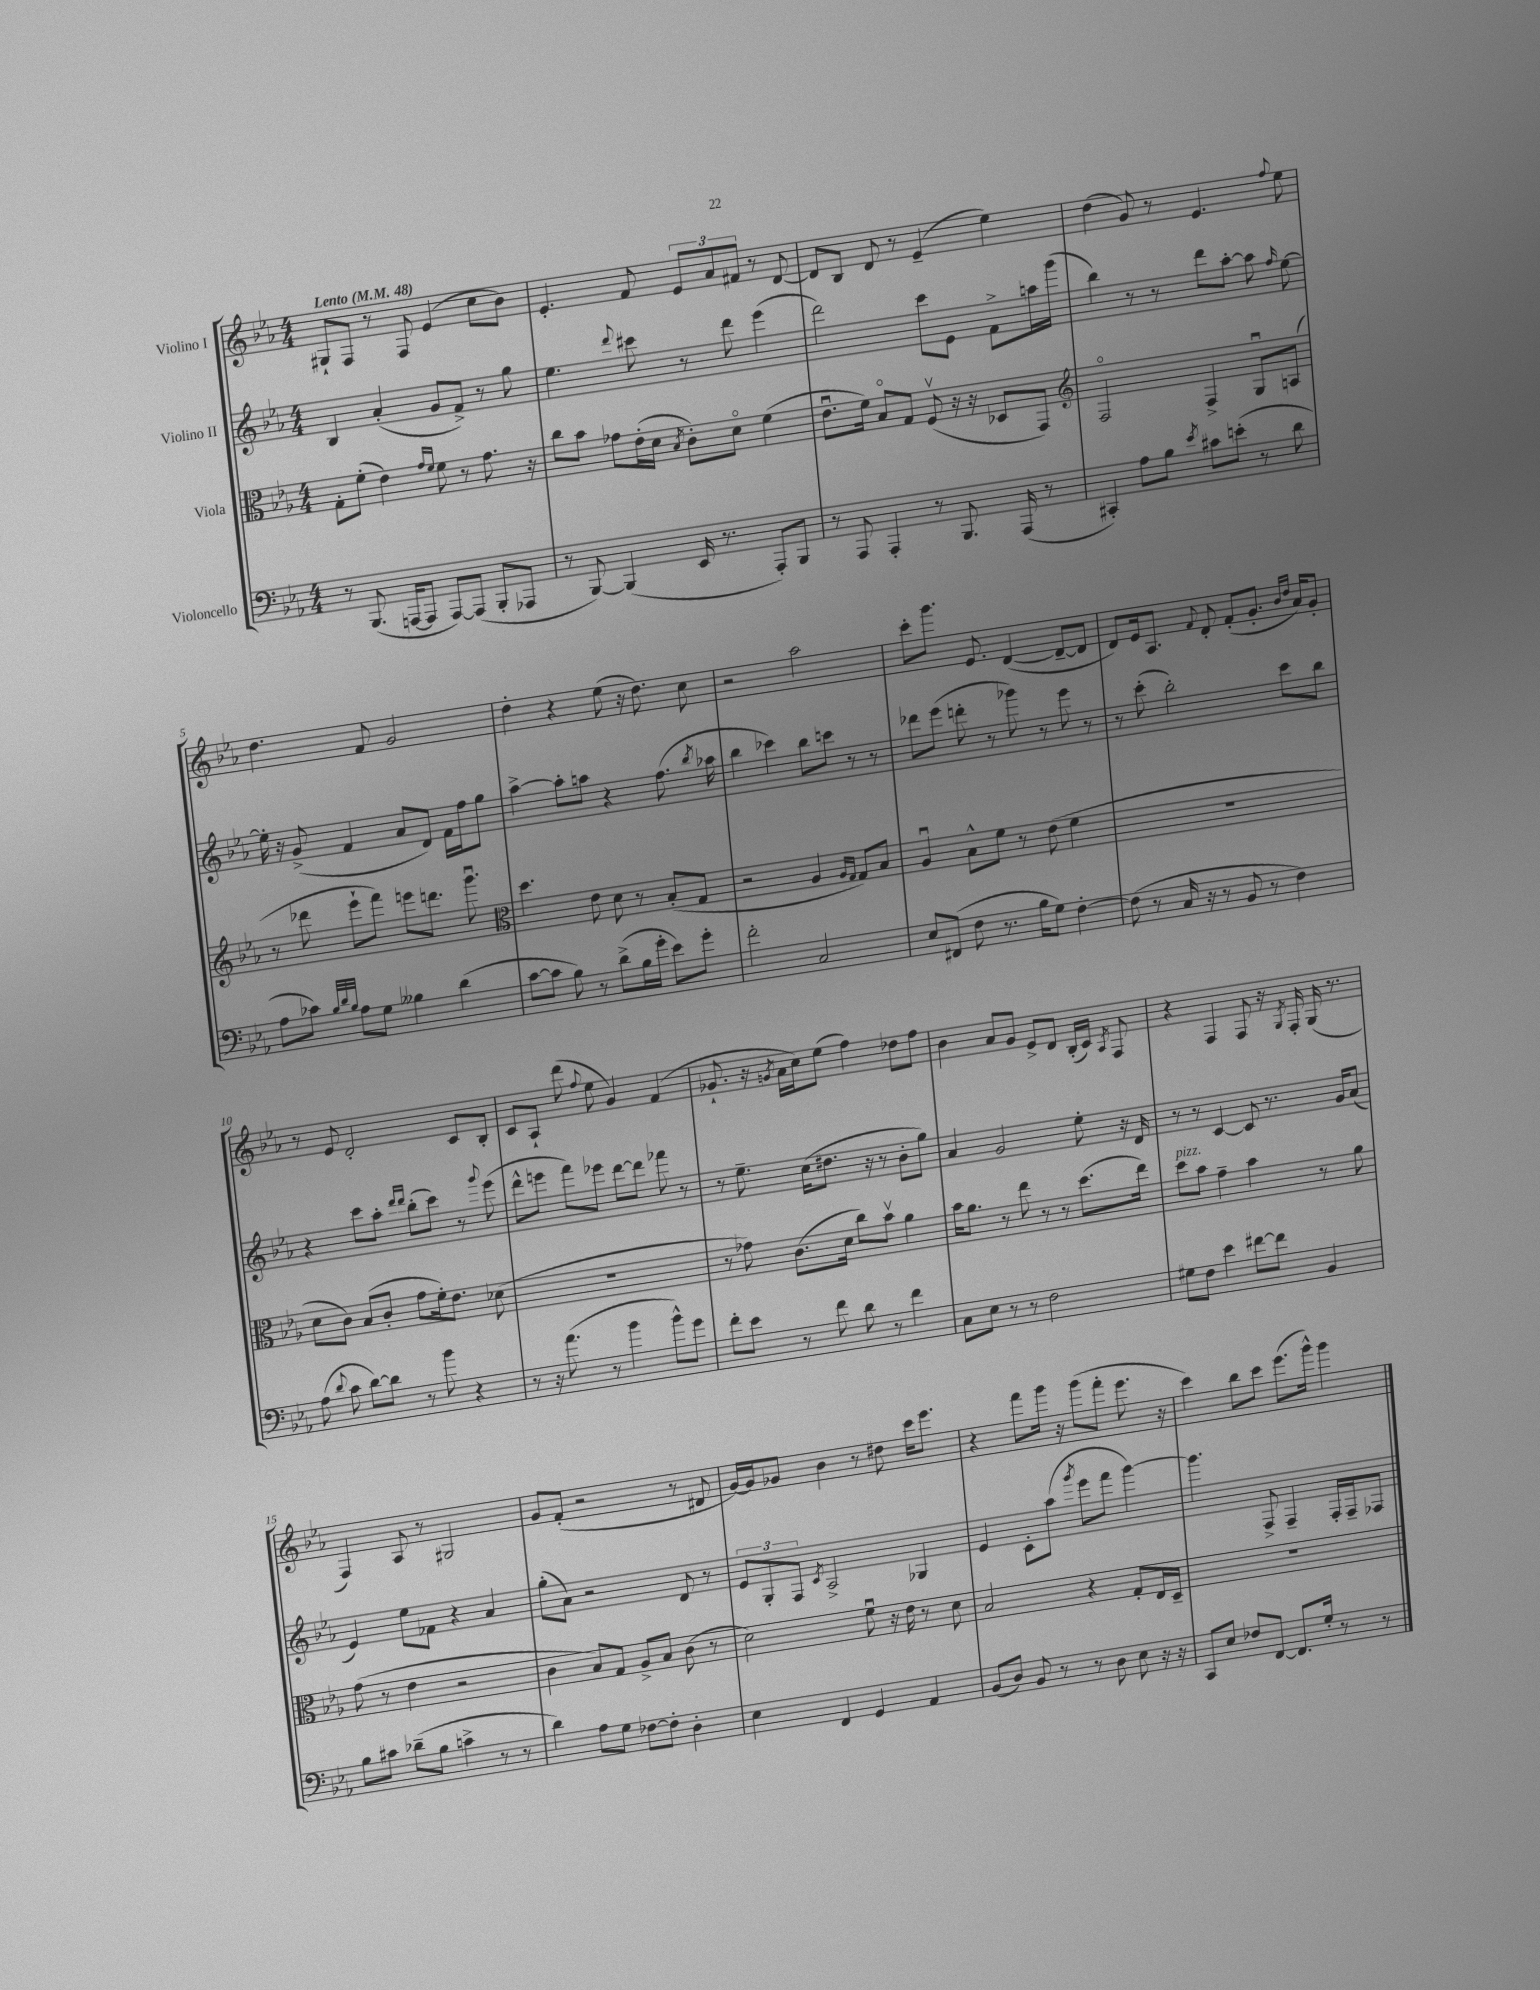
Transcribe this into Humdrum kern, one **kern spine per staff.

**kern	**kern	**kern	**kern
*part4	*part3	*part2	*part1
*staff4	*staff3	*staff2	*staff1
*I"Violoncello	*I"Viola	*I"Violino II	*I"Violino I
*clefF4	*clefC3	*clefG2	*clefG2
*k[b-e-a-]	*k[b-e-a-]	*k[b-e-a-]	*k[b-e-a-]
*M4/4	*M4/4	*M4/4	*M4/4
*MM48	*MM48	*MM48	*MM48
=1	=1	=1	=1
!	!	!	!LO:TX:a:B:t=Lento
8r	8G'\L	4B-/	8G#X`/L
(8.BBB-/	(8f'\J	.	8F/J
.	4e-\)	(4a-'/	8r
[16AAAn/KL	.	.	.
8AAA/J]	.	.	8F/
.	16qqg/LL	.	.
.	16qqf/JJ	.	.
[8AAA/L)	8f\	8g/L	(4e-/
(8AAA/J]	8r	8f^/J)	.
8BBB-'/L	8.g\	8r	8cc\L
8AAA-X/J	.	8gg\	8b-\J)
.	16r	.	.
=2	=2	=2	=2
8r	8cc\L	4.ee-\	4.e-'/
[8BBB-/)	8b-\J	.	.
(4BBB-/]	8g-X\L	.	.
.	.	8qqddd/	.
.	(16e-'\L	8ccc#X\	8f/
.	16d\JJ	.	.
.	8qB-/	.	.
16EE-/	8c'\L)	8r	12e-/L
8.r	.	.	.
.	.	.	12a-/
.	8d\J	8ddd\	.
.	.	.	12f#X/J
8AAA-'/L)	(4f\	(4eee-\	8r
8BBB-/J	.	.	[8d/
=3	=3	=3	=3
8r	8.e-u\L	2ddd\)	8d/L]
8AAA-/	.	.	8B-/J
.	16f\Jk)	.	.
4AAA-'/	8B-/L	.	8d/
.	8G/J	.	8r
8r	(8Fv/	8ccc\L	(4e-~/
8.BBB-/	16r	8e-\J	.
.	16r	.	.
.	8D-X/L	8f^\L	4ee-\)
(16AAA-/	.	.	.
8r	8GG/J)	16aan\L	.
.	.	(16ggg\JJ	.
=4	=4	=4	=4
*	*clefG2	*	*
4CC#X'/)	2F/	4bb-\)	(4dd\
8A-\L	.	8r	8g/)
8B-\J	.	8r	8r
8qe-/	.	.	.
8c#X\L	4F^/	8ddd\L	4.e-/
(8en'\J	.	[8aa-'\J	.
8r	8Gu/L	8aa-\]	.
.	.	16qqff/	8qqff/
8d\	(8An/J	[8ee-\	8ee-\
!!LO:LB:g=z
=5	=5	=5	=5
8A-\L	8r	16ee-'\]	4.dd\
.	.	16r	.
8c-X\J)	8ddd-X\	(8g^/	.
32qqB-/LLL	.	.	.
32qqd/	.	.	.
32qqB-/JJJ	.	.	.
8A-\L	8eee-`\L	4f/	.
8G\J	8fff\J)	.	8f/
4B--X\	8eeen\L	8a-/L	2g/
.	8.dddn\J	8d/J)	.
(4d\	.	16f\LL	.
.	8.gggu\	16ff\J	.
.	.	8gg\J	.
=6	=6	=6	=6
*	*clefC3	*	*
[8c\L	4.dd\	[4aa-^\	4dd'\
8c\J]	.	.	.
8B-\)	.	8aa-'\L]	4r
8r	8e-\	8aan\J	.
(8d^\L	8d\	4r	(8ee-\
16B-\L	8r	.	16r
16g'\JJ	.	.	8.dd\)
8e-\L)	(8B-'/L	(8.ff\	.
8g'\J	8G/J	.	8cc\
.	.	8qbb-/	.
.	.	16aa-X\	.
=7	=7	=7	=7
2f'\	2r	4bb-\	2r
.	.	4ccc-X\)	.
2C/	4A-/	8bb-\L	2aa-\
.	.	8cccn\J	.
.	16qqA-/LL	.	.
.	16qqG/JJ	.	.
.	8G/L)	8r	.
.	8B-/J	8r	.
=8	=8	=8	=8
8E-/L	4A-u/	8ddd-X\L	8ccc'\L
(8FF#X/J	.	(8eee-\J	8.ggg\J
8F\	8B-^^\L	8dddn'\	.
.	.	.	8.e-/
8.r	8f\J	8r	.
.	8r	8ggg-X\)	([4d/
16B-\KL	.	.	.
8G\J)	(8e-\	8r	.
[4F'\	4f\	8eee-\	8d~/L_
.	.	8r	8d/J]
=9	=9	=9	=9
(8F\]	1r	8r	8d/L)
8r	.	(8ccc'\	16e-/k
.	.	.	8.A-/J
16C/	.	2bb-'\)	.
16r	.	.	.
.	.	.	8qqf/
8r	.	.	8d'/
8BB-/	.	.	(8f'/L
8r	.	.	8.g'/J
4F\)	.	8ccc\L	.
.	.	.	16qqb-/LL
.	.	.	16qqdd/JJ
.	.	.	16a-/KL)
.	.	8bb-\J	8g'/J
!!LO:LB:g=z
=10	=10	=10	=10
(8A-\	8d\L	4r	8r
8qqd/	.	.	.
8c\	8c\J)	.	8e-/
[8d\L)	(8B-/L	8ccc\L	2d'/
8d\J]	8c'/J	8aa-'\J	.
.	.	16qqddd/LL	.
.	.	16qqddd/JJ	.
8r	8g\L	(8bb-'\L	.
8b-\	16f'\k)	8ccc\J)	.
.	8.e-\J	.	.
4r	.	8r	8c/L
.	.	8qqggg/	.
.	(8d-X\	(8eee-\	8B-'/J
=11	=11	=11	=11
8r	1r	8ddd^^\L	8c/L
16r	.	8eeen\J	8A-`/J
(8.a-\	.	.	.
.	.	8fff\L)	(8ddd\
.	.	.	8qqff/
8r	.	8eee-X\J	8ee-\
4b-\	.	[8ddd\L	4g/)
.	.	8ddd\J]	.
8b-^^\L)	.	8fff-X\	(4f/
8g\J	.	8r	.
=12	=12	=12	=12
8f'\L	8r	8r	8.g-X`/
8e-\J	8g-X\)	8.ee-~\	.
.	.	.	16r
.	.	.	8qgn/
8r	(8.c\L	.	16a-\LL
.	.	(16cc\KL	16cc\J)
8f\	.	8.dd#X\J	(8ee-\J
.	16d\Jk	.	.
8d\	8cc\L)	.	4ff\)
.	.	16r	.
8r	8b-v\J	8r	.
4f\	4a-\	8b-'\L	8dd-X\L
.	.	8gg\J)	8ff\J
=13	=13	=13	=13
8C\L	16b-\KL	4a-/	4b-\
.	8.a-\J	.	.
8E-\J	.	.	.
8r	8r	2g/	8a-/L
8r	8ee-\	.	8g/J
2F\	8r	.	8e-^/L
.	8r	.	8d/J
.	(8.dd\L	8ee-'\	(16B-'/LL
.	.	.	16c/JJ)
.	.	.	8qA-/
.	.	16r	8F/
.	16ee-\Jk)	16d/	.
=14	=14	=14	=14
!	!LO:TX:a:i:t=pizz.	!	!
8G#X\L	8dd\L	8r	4r
8F\J	8b-\J	8r	.
4e-\	4g~\	[4c/	4F/
[8f#X\L	4b-\	8c/]	8F/
8f#\J]	.	8.r	16r
.	.	.	8qG/
.	.	.	16F'/
4BB-/	8r	.	(16G/
.	.	16g/KL	8.r
.	8a-\	(8a-/J	.
!!LO:LB:g=z
=15	=15	=15	=15
8B-\L	(8g\	4e-/)	4F/)
8c#X\J	8r	.	.
(8d-X~\L	4e-\	8ee-\L	8A-/
8B-\J	.	8f-X\J	8r
4cn^\	2r	4r	2G#X/
8r	.	4a-/	.
8r	.	.	.
=16	=16	=16	=16
4d\)	4c\	(8gg'\L	8g/L
.	.	8a-\J)	(8f'/J
8A-\L	8B-/L)	2r	2r
8G\J	8G/J	.	.
[8F-X\L	8A-^/L	.	.
8F-'\J]	8B-/J	.	.
4D'\	(8c\	8d/	8r
.	8r	8r	8d#X/
=17	=17	=17	=17
4E-\	2d\)	12e-/L	[16g/LL)
.	.	.	16g/J]
.	.	12G'/	.
.	.	.	8g-X/J
.	.	12F/J	.
.	.	8qc/	.
4FF/	.	2A-^/	4b-\
4GG/	8fu\	.	8r
.	16r	.	8dd#X\
.	16e-\	.	.
4AA-/	8r	4G-X/	16ccc\KL
.	.	.	8.eee-\J
.	8d\	.	.
=18	=18	=18	=18
(8BB-/L	2B-/	4e-/	4r
8D/J)	.	.	.
8BB-/	.	8c'\L	8fff\L
8r	.	(8aa-\J	16ggg\Jk
.	.	.	16r
.	.	8qggg/	.
8r	4r	8eee-\L	(8ggg\L
8D\	.	8fff\J	8fff'\J
8E-\	8G'/L	[4ggg\)	8.eee-\
16r	16E-/L	.	.
16r	16D~/JJ	.	16r
=19	=19	=19	=19
8CC/L	1r	4.ggg\]	4ccc\)
8E-/J	.	.	.
8F-X/L	.	.	8bb-\L
[8FF/J	.	8F^/	8ccc\J
8.FF/L]	.	4F~/	(8.eee-\L
16G'/Jk	.	.	16ggg^^\Jk)
8r	.	16F'/LL	4ggg\
.	.	16F~/J	.
8r	.	8F-X/J	.
==	==	==	==
*-	*-	*-	*-
